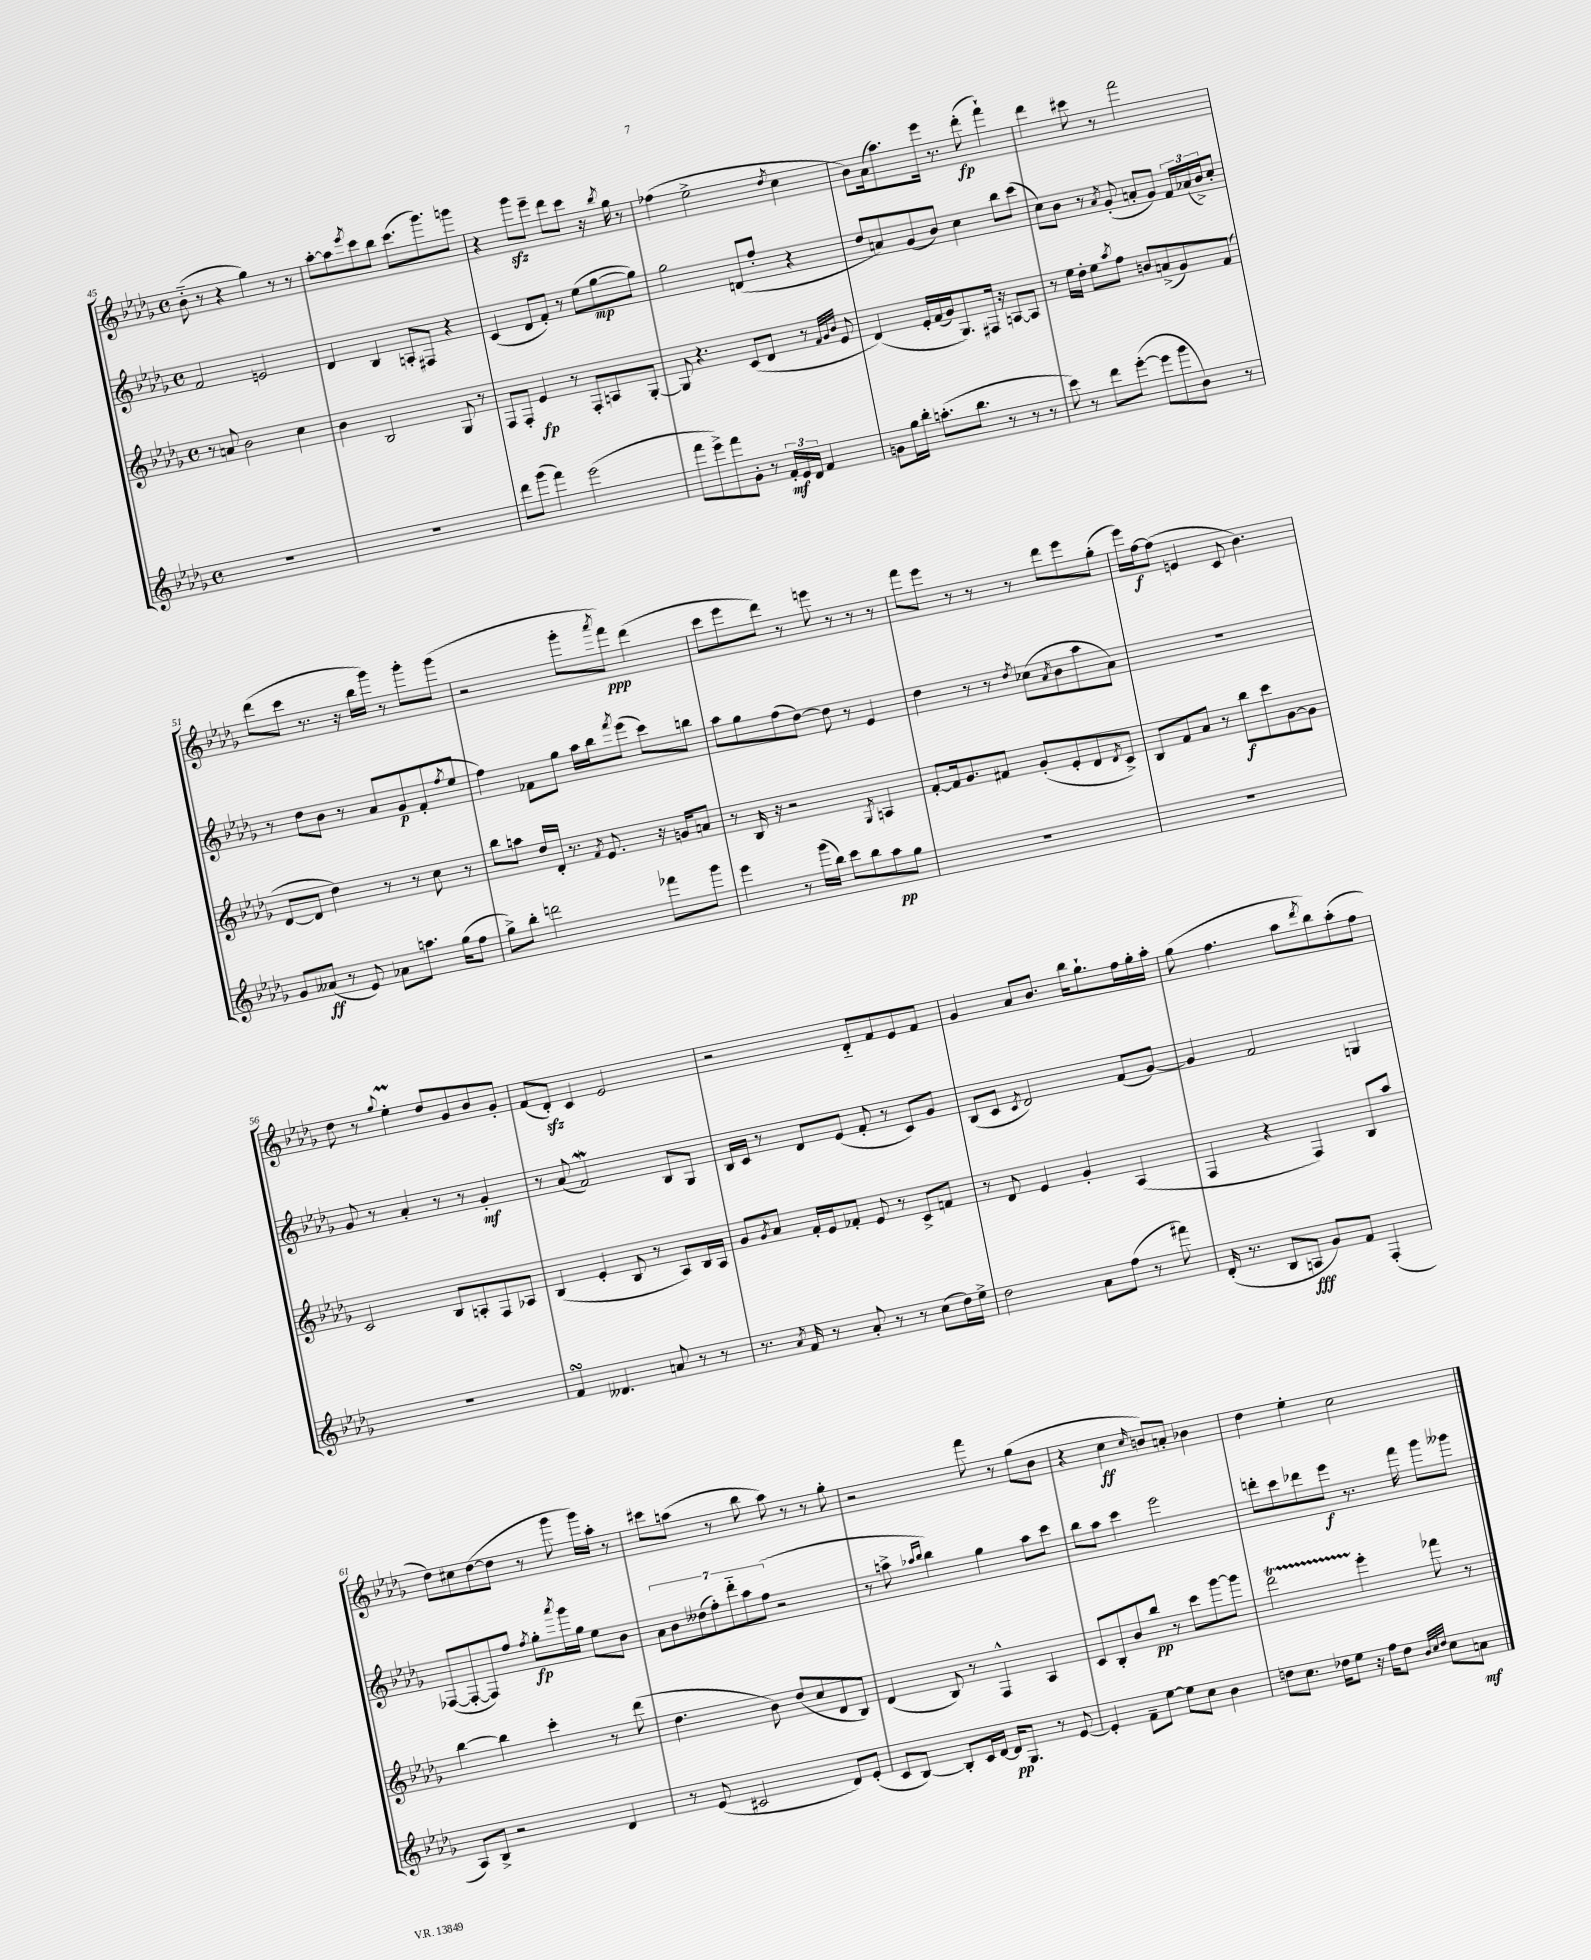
<<
\new StaffGroup <<
\new Staff = "s0" {
    \clef treble \key des \major \defaultTimeSignature \time 4/4
    bes'8-_( r8 r4 ges''4) r8 r8 |
    aes''8~-. aes''8 \acciaccatura { ees'''8 } c'''8 bes''8 c'''8.( ges'''8.) g'''8 |
    r4 ges'''8\sfz ees'''8-- des'''8 c'''8 r16 \acciaccatura { bes''8 } ges''16 r8 |
    fes''4( ees''2-> \acciaccatura { des''8 } c''4 |
    bes'8) aes'16( aes''8.) ees'''16 r8. des'''8-.\fp( f'''4-!) |
    des'''4 cis'''8 r8 f'''2 |
    des'''8( c'''8 r8. r16 bes''16 ges'''16) r8 ges'''8-. ges'''8( |
    r2 ges'''8-. \acciaccatura { aes'''8 } f'''8\ppp) des'''4( |
    c'''8 ees'''8 des'''8) r8 e'''8 r8 r8 r8 |
    f'''8 ees'''8 r8 r8 r8 des'''8 ees'''8 ges''8-.( |
    ees'''16) f''16~\f f''8( e'4 c'8 bes'4.) |
    des''8 r8 \appoggiatura { ges''8 } ees''4-.\prall des''8 ges'8 bes'8 ges'8-. |
    f'8( des'8-.\sfz) c'4 ees'2 |
    r2 des'8-_ f'8 ees'8 f'8 |
    ges'4 aes'8 bes'8. bes''16 ges''8.-! f''16 ges''16-. aes''16-. |
    ges''8( f''4. aes''8 \acciaccatura { des'''8 } bes''8) aes''8-.( f''8 |
    des''8) cis''8 des''8~( des''8 r8 ges'''8 ges'''16) aes''16-. r8 |
    cis'''8 a''8( r8 bes''8 a''8) r8 r8 ges''8-. |
    r2 f'''8 r8 ges''8( bes'8 |
    r4 c''4\ff \grace { c''16 } b'8) a'8-. bes'4 |
    des''4 ees''4-. c''2 \bar "|." |
}
\new Staff = "s1" {
    \clef treble \key des \major \defaultTimeSignature \time 4/4
    f'2 e'2 |
    des'4 bes4 a8-. fis8 r4 |
    c'4( des'8 f'8-.) r8 ees''8( ges''8~\mp ges''8) |
    ges''2 d'8( f''8-. r4 |
    des''8 a'8) ges'8( bes'8) c''4 bes''8 c'''8( |
    c''8) bes'8 r8 \acciaccatura { aes'8 } ges'8-.( a'8-. ges'8) \tuplet 3/2 { f'16 aes'16( bes'16->) } c''8-. |
    r8 des''8 bes'8 r8 aes'8 ges'8\p f'8-.( \acciaccatura { f''8 } ees''8 |
    f''4) fes'8 ges''8 aes''16 bes''16 \acciaccatura { f'''8 } ees'''8( c'''8) b''8 |
    aes''8 ges''8 f''8( des''8~) des''8 r8 ees'4 |
    des''4 r8 r8 \acciaccatura { des''8 } ces''8( \acciaccatura { aes'8 } bes'8 aes''8 aes'8) |
    R1 |
    ges'8 r8 aes'4-. r8 r8 ges'4-.\mf |
    r8 aes'8( f'2\mordent) bes8 ges8 |
    bes16 c'16 r8 des'8 ees'8( f'8-. r8 c'8) ges'8 |
    bes8( c'8 \acciaccatura { c'8 } des'2) f'8( ges'8~) |
    ges'4 f'2 g4 |
    fes8~( fes8~-. fes8) f''8 \acciaccatura { f''8 } ges''8-.\fp \acciaccatura { aes'''8 } ges'''16 ges''16 ees''8 bes'8 |
    \tuplet 7/4 { aes'8 bes'8 deses''8( f''8-.) des'''8-_ aes''8 f''8( } r2 |
    r8 a''8-> \grace { aes''16 bes''16 } bes''4) ges''4 aes''8 c'''8 |
    bes''8 aes''8 c'''4 ees'''2 |
    d'''8-. c'''8 des'''8 ees'''8\f r8. f'''16 ges'''8 geses'''8 \bar "|." |
}
\new Staff = "s2" {
    \clef treble \key des \major \defaultTimeSignature \time 4/4
    r8 a'8 bes'2 c''4 |
    bes'4 bes2 ges8 r8 |
    f8 f8-. ees'4\fp r8 f8-. a8 ges8~-. |
    ges8 r4. c'8( des'8 r8 \grace { f'32 ges'32 bes'32 } ees'8 |
    des'4)\( ees'16-. f'16( ges'16) ges8.\) fis16 r16 a8~ a8 |
    r8 ees''16 des''16-. ees''8 \acciaccatura { aes''8 } f''8 b'8 a'8->( ges'8) f'8( |
    des'8~ des'8 des''4) r8 r8 c''8 r8 |
    bes''8 a''8 des''16 des'16-. r8. \acciaccatura { f'8 } ees'8. r16 g'16 a'8 |
    r8 bes16 r16 r2 \acciaccatura { ges8 } a4 |
    f'8~-. f'16 ges'8. fis'8 ges'8-.( ees'8-. des'8 \acciaccatura { des'8 } c'8->) |
    bes8 f'8 aes'8 r8 bes''8\f c'''8 ges'8~ ges'8 |
    c'2 bes8 a8-. f8 aes8 |
    bes4( ees'4-. bes8 r8 aes8) bes16 aes16 |
    ges'8 \acciaccatura { ges'8 } aes'8 f'16-. ees'16 fes'8-. ees'8 r8 c'8-> f'8 |
    r8 des'8 ees'4 ges'4-. aes4( |
    f4 r4 f4) bes8 aes''8 |
    bes''4~ bes''4 c'''4-. r8 des'''8( |
    des''4. bes'8) des''8( c''8 des'8 bes8) |
    des'4( bes8) r8 f4-^ aes4 |
    c'8 bes8-. bes'8 bes''8\pp r8 c'''8 ges'''8~ ges'''8 |
    des'''2\startTrillSpan ees'''4-.\stopTrillSpan fes'''8 r8 \bar "|." |
}
\new Staff = "s3" {
    \clef treble \key des \major \defaultTimeSignature \time 4/4
    R1 |
    R1 |
    des'''8 ges'''8( f'''4) ees'''2( |
    f'''8 ees'''8->) f'''8 ges'8-. r8 \tuplet 3/2 { f'16-.\mf ees'16 des'16 } f'4 |
    g'8 ges''16 bes''16-. a''8.-.( bes''8. r8 r8 r8 |
    c'''8) r8 des'''8 ees'''8~-.( ees'''8 ges'''8 bes'8) r8 |
    ges'8 aeses'8\ff( r8 ees'8) aes'8 a''8. ges''16( f''8 |
    ges''8->) bes''8-. d'''2 fes'''8 ges'''8 |
    ees'''4 r8 ges'''16( bes''16) c'''8 bes''8 aes''8\pp ges''8 |
    R1 |
    R1 |
    R1 |
    f'4\turn deses'4. a'8 r8 r8 |
    r8. \acciaccatura { aes'8 } f'16 r8 aes'8-. r8 r8 c''8( des''16) ees''16-> |
    des''2 aes'8 f''8( r8 fis'''8) |
    des'16-.( r8. bes8 a8\fff ges'8) f'8 f4-.( |
    aes8) bes8-> r2 des'4 |
    r8 ees'8( cis'2 des'8) ees'8-.( |
    c'8 bes8~) bes8-. c'16 des'16~ des'16\pp ges8. r8 ees'8~ |
    ees'4-. f'8-- ees''8~ ees''8 c''8 bes'4 |
    d''8 c''8. des''16 ees''8 r16 f''16 des''8 \grace { bes'32 c''32 des''32 } c''8 a'8\mf \bar "|." |
}
>>
>>
\layout { \context { \Score currentBarNumber = #45 } }
